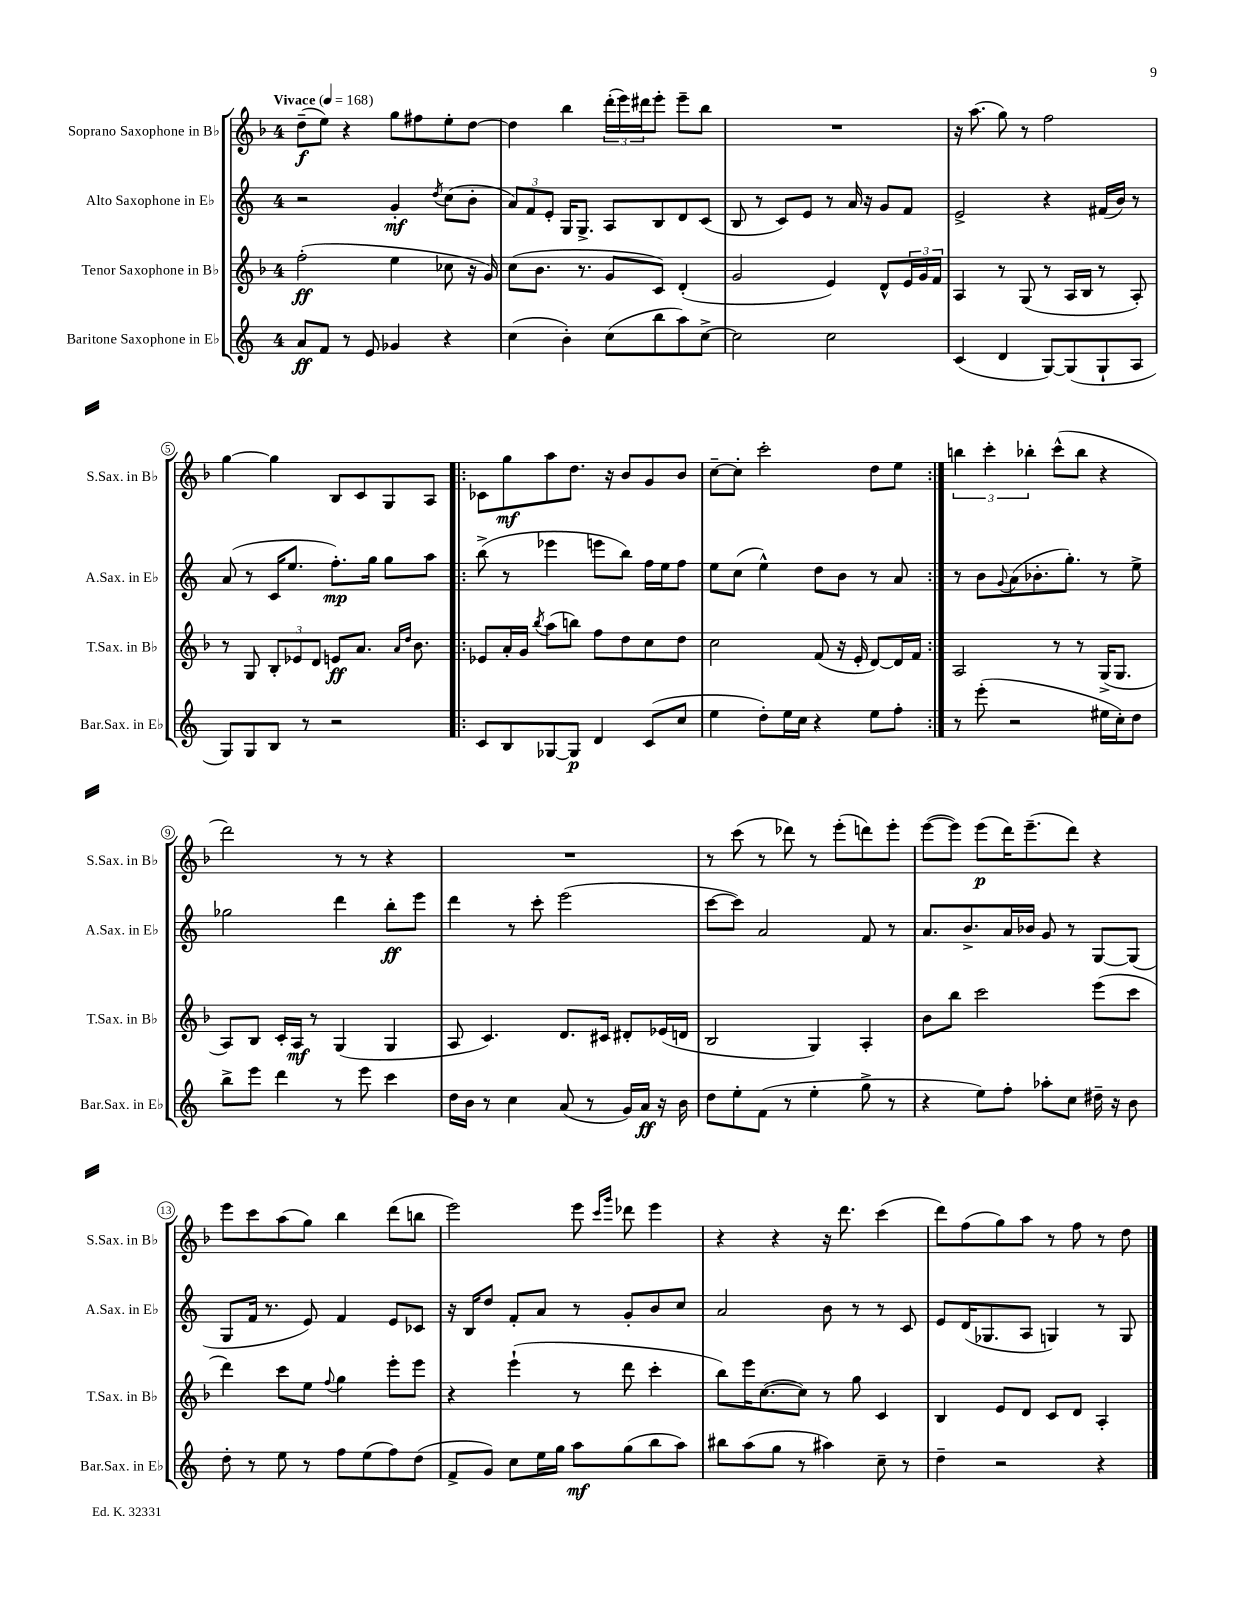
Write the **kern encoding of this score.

**kern	**dynam	**kern	**dynam	**kern	**dynam	**kern	**dynam
*part4	*part4	*part3	*part3	*part2	*part2	*part1	*part1
*staff4	*staff4	*staff3	*staff3	*staff2	*staff2	*staff1	*staff1
*I"Baritone Saxophone in E♭	*	*I"Tenor Saxophone in B♭	*	*I"Alto Saxophone in E♭	*	*I"Soprano Saxophone in B♭	*
*I'Bar.Sax. in E♭	*	*I'T.Sax. in B♭	*	*I'A.Sax. in E♭	*	*I'S.Sax. in B♭	*
*clefG2	*	*clefG2	*	*clefG2	*	*clefG2	*
*k[]	*	*k[b-]	*	*k[]	*	*k[b-]	*
*M4/4	*	*M4/4	*	*M4/4	*	*M4/4	*
*MM168	*	*MM168	*	*MM168	*	*MM168	*
=1	=1	=1	=1	=1	=1	=1	=1
!	!	!	!	!	!	!LO:TX:a:B:t=Vivace	!
8a/L	ff	(2ff'\	ff	2r	.	(8dd~\L	f
8f/J	.	.	.	.	.	8ee\J)	.
8r	.	.	.	.	.	4r	.
8e/	.	.	.	.	.	.	.
4g-X/	.	4ee\	.	4g'/	mf	8gg\L	.
.	.	.	.	.	.	8ff#X\	.
.	.	.	.	8qdd/	.	.	.
4r	.	8cc-X\	.	(8cc\L	.	8ee'\	.
.	.	16r	.	8b'\J	.	[8dd\J	.
.	.	16g/)	.	.	.	.	.
=2	=2	=2	=2	=2	=2	=2	=2
(4cc\	.	(8cc\L	.	12a/L)	.	4dd\]	.
.	.	.	.	12f/	.	.	.
.	.	8.b-\J	.	.	.	.	.
.	.	.	.	12e'/J	.	.	.
4b'\)	.	.	.	16G/KL	.	4bb-\	.
.	.	8.r	.	8.G^/J	.	.	.
(8cc\L	.	8g/L	.	8A/L	.	(24ddd'\LL	.
.	.	.	.	.	.	24eee\)	.
.	.	.	.	.	.	24ddd#X\J	.
8bb\	.	8c/J)	.	8B/	.	8eee'\J	.
8aa\)	.	(4d'/	.	8d/	.	8eee~\L	.
[8cc^\J	.	.	.	(8c/J	.	8bb-\J	.
=3	=3	=3	=3	=3	=3	=3	=3
2cc\]	.	2g/	.	8B/	.	1r	.
.	.	.	.	8r	.	.	.
.	.	.	.	8c/L)	.	.	.
.	.	.	.	8e/J	.	.	.
2cc\	.	4e/)	.	8r	.	.	.
.	.	.	.	16a/	.	.	.
.	.	.	.	16r	.	.	.
.	.	8d^^/L	.	8g/L	.	.	.
.	.	24e/L	.	8f/J	.	.	.
.	.	24g/	.	.	.	.	.
.	.	24f/JJ	.	.	.	.	.
=4	=4	=4	=4	=4	=4	=4	=4
(4c/	.	4A/	.	2e^/	.	16r	.
.	.	.	.	.	.	(8.aa\	.
4d/	.	8r	.	.	.	8gg\)	.
.	.	(8G/	.	.	.	8r	.
[8G/L)	.	8r	.	4r	.	2ff\	.
(8G/]	.	16A/LL	.	.	.	.	.
.	.	16B-/JJ	.	.	.	.	.
8G`/	.	8r	.	(16f#X/LL	.	.	.
.	.	.	.	16b/JJ)	.	.	.
8A/J	.	8A'/)	.	8r	.	.	.
!!LO:LB:g=z
=5	=5	=5	=5	=5	=5	=5	=5
8G/L)	.	8r	.	(8a/	.	[4gg\	.
8G/	.	8G/	.	8r	.	.	.
8B/J	.	12B-'/L	.	16c/KL	.	4gg\]	.
.	.	.	.	8.ee/J	.	.	.
.	.	12e-X/	.	.	.	.	.
8r	.	.	.	.	.	.	.
.	.	12d/J	.	.	.	.	.
2r	.	8en/L	ff	8.ff'\L)	mp	8B-/L	.
.	.	8.a/J	.	.	.	8c/	.
.	.	.	.	16gg\Jk	.	.	.
.	.	.	.	8gg\L	.	8G/	.
.	.	16qqa/LL	.	.	.	.	.
.	.	16qqdd/JJ	.	.	.	.	.
.	.	8.b-\	.	.	.	.	.
.	.	.	.	8aa\J	.	8A/J	.
=6!|:	=6!|:	=6!|:	=6!|:	=6!|:	=6!|:	=6!|:	=6!|:
8c/L	.	8e-X/L	.	(8bb^\	.	8c-X\L	.
8B/	.	16a'/L	.	8r	.	8gg\	mf
.	.	16g/JJ	.	.	.	.	.
.	.	8qbb-/	.	.	.	.	.
[8G-X/	.	(8aa\L	.	4eee-X\	.	8aa\	.
8G-/J]	p	8bbn\J)	.	.	.	8.dd\J	.
4d/	.	8ff\L	.	8eeen\L	.	.	.
.	.	.	.	.	.	16r	.
.	.	8dd\	.	8bb\J)	.	8b-/L	.
(8c/L	.	8cc\	.	16ff\LL	.	8g/	.
.	.	.	.	16ee\J	.	.	.
8cc/J	.	8dd\J	.	8ff\J	.	8b-/J	.
=7	=7	=7	=7	=7	=7	=7	=7
4ee\	.	2cc\	.	8ee\L	.	[8cc~\L	.
.	.	.	.	(8cc\J	.	8cc'\J]	.
8dd'\L)	.	.	.	4ee^^\)	.	2ccc'\	.
16ee\L	.	.	.	.	.	.	.
16cc\JJ	.	.	.	.	.	.	.
4r	.	(8f/	.	8dd\L	.	.	.
.	.	16r	.	8b\J	.	.	.
.	.	16e'/	.	.	.	.	.
8ee\L	.	[8d/L)	.	8r	.	8dd\L	.
8ff'\J	.	16d/L]	.	8a/	.	8ee\J	.
.	.	16f/JJ	.	.	.	.	.
=8:|!	=8:|!	=8:|!	=8:|!	=8:|!	=8:|!	=8:|!	=8:|!
8r	.	2A/	.	8r	.	6bbn\	.
(8eee'\	.	.	.	8b\L	.	.	.
.	.	.	.	.	.	6ccc'\	.
.	.	.	.	8qqg/	.	.	.
2r	.	.	.	(8a\	.	.	.
.	.	.	.	.	.	6bb-X'\	.
.	.	.	.	8.b-X'\	.	.	.
.	.	8r	.	.	.	(8ccc^^\L	.
.	.	.	.	8.gg'\J)	.	.	.
.	.	8r	.	.	.	8bb-\J	.
16ee#X\LL	.	(16G^/KL	.	8r	.	4r	.
16cc'\J)	.	8.G/J	.	.	.	.	.
8dd\J	.	.	.	8ee^\	.	.	.
!!LO:LB:g=z
=9	=9	=9	=9	=9	=9	=9	=9
8bb^\L	.	8A/L)	.	2gg-X\	.	2ddd\)	.
8eee\J	.	8B-/J	.	.	.	.	.
4ddd\	.	16c'/LL	.	.	.	.	.
.	.	16A/JJ	mf	.	.	.	.
.	.	8r	.	.	.	.	.
8r	.	(4G/	.	4ddd\	.	8r	.
8eee\	.	.	.	.	.	8r	.
4ccc\	.	4G/	.	8bb'\L	ff	4r	.
.	.	.	.	8eee\J	.	.	.
=10	=10	=10	=10	=10	=10	=10	=10
16dd\LL	.	8A/	.	4ddd\	.	1r	.
16b\JJ	.	.	.	.	.	.	.
8r	.	4.c/)	.	.	.	.	.
4cc\	.	.	.	8r	.	.	.
.	.	.	.	8ccc'\	.	.	.
(8a/	.	8.d/L	.	(2eee\	.	.	.
8r	.	.	.	.	.	.	.
.	.	16c#X/Jk	.	.	.	.	.
16g/LL)	.	8d#X'/L	.	.	.	.	.
16a/JJ	ff	.	.	.	.	.	.
16r	.	(16e-X/L	.	.	.	.	.
16b\	.	16dn/JJ	.	.	.	.	.
=11	=11	=11	=11	=11	=11	=11	=11
8dd\L	.	2B-/	.	[8ccc\L	.	8r	.
8ee'\	.	.	.	8ccc\J])	.	(8ccc\	.
(8f\J	.	.	.	2a/	.	8r	.
8r	.	.	.	.	.	8ddd-X\)	.
4ee'\	.	4G/)	.	.	.	8r	.
.	.	.	.	.	.	(8eee'\L	.
8gg^\	.	4A'/	.	8f/	.	8dddn\)	.
8r	.	.	.	8r	.	8eee'\J	.
=12	=12	=12	=12	=12	=12	=12	=12
4r	.	8b-\L	.	8.a/L	.	([8eee\L	.
.	.	8bb-\J	.	.	.	8eee\J])	.
.	.	.	.	8.b^/	.	.	.
8ee\L)	.	2ccc\	.	.	.	(8eee\L	p
8ff'\J	.	.	.	16a/L	.	16ddd\K)	.
.	.	.	.	16b-X/JJ	.	(8.eee~\	.
8aa-X'\L	.	.	.	8g/	.	.	.
8cc\J	.	.	.	8r	.	8ddd\J)	.
16dd#X~\	.	(8eee\L	.	[8G/L	.	4r	.
16r	.	.	.	.	.	.	.
8b\	.	8ccc\J	.	(8G/J]	.	.	.
!!LO:LB:g=z
=13	=13	=13	=13	=13	=13	=13	=13
8dd'\	.	4ddd\)	.	8G/L	.	8eee\L	.
8r	.	.	.	16f/Jk	.	8ccc\	.
.	.	.	.	8.r	.	.	.
8ee\	.	8ccc\L	.	.	.	(8aa\	.
8r	.	8ee\J	.	8e/)	.	8gg\J)	.
.	.	8qqff/	.	.	.	.	.
8ff\L	.	4gg\	.	4f/	.	4bb-\	.
(8ee\	.	.	.	.	.	.	.
8ff\)	.	8eee'\L	.	8e/L	.	(8ddd\L	.
(8dd\J	.	8eee\J	.	8c-X/J	.	8bbn\J	.
=14	=14	=14	=14	=14	=14	=14	=14
8f^/L	.	4r	.	16r	.	2eee\)	.
.	.	.	.	16B/KL	.	.	.
8g/J)	.	.	.	8dd/J	.	.	.
8cc\L	.	(4eee`\	.	8f'/L	.	.	.
16ee\L	.	.	.	8a/J	.	.	.
16gg\JJ	.	.	.	.	.	.	.
8aa\L	mf	8r	.	8r	.	8eee\	.
.	.	.	.	.	.	16qqccc/LL	.
.	.	.	.	.	.	16qqggg/JJ	.
(8gg\	.	8ddd\	.	8g'/L	.	8ddd-X\	.
8bb\	.	4ccc'\	.	8b/	.	4eee\	.
8aa\J)	.	.	.	8cc/J	.	.	.
=15	=15	=15	=15	=15	=15	=15	=15
8bb#X\L	.	8bb-\L)	.	2a/	.	4r	.
(8aa\	.	16eee\K	.	.	.	.	.
.	.	([8.cc\	.	.	.	.	.
8gg\J	.	.	.	.	.	4r	.
8r	.	8cc\J])	.	.	.	.	.
4aa#X\)	.	8r	.	8b\	.	16r	.
.	.	.	.	.	.	8.ddd\	.
.	.	8gg\	.	8r	.	.	.
8cc~\	.	4c/	.	8r	.	(4ccc\	.
8r	.	.	.	8c/	.	.	.
=16	=16	=16	=16	=16	=16	=16	=16
4dd~\	.	4B-/	.	8e/L	.	8ddd\L)	.
.	.	.	.	(16d/K	.	(8ff\	.
.	.	.	.	8.G-X/	.	.	.
2r	.	8e/L	.	.	.	8gg\)	.
.	.	8d/J	.	8A/J	.	8aa\J	.
.	.	8c/L	.	4Gn/)	.	8r	.
.	.	8d/J	.	.	.	8ff\	.
4r	.	4A'/	.	8r	.	8r	.
.	.	.	.	8G/	.	8dd\	.
==	==	==	==	==	==	==	==
*-	*-	*-	*-	*-	*-	*-	*-
